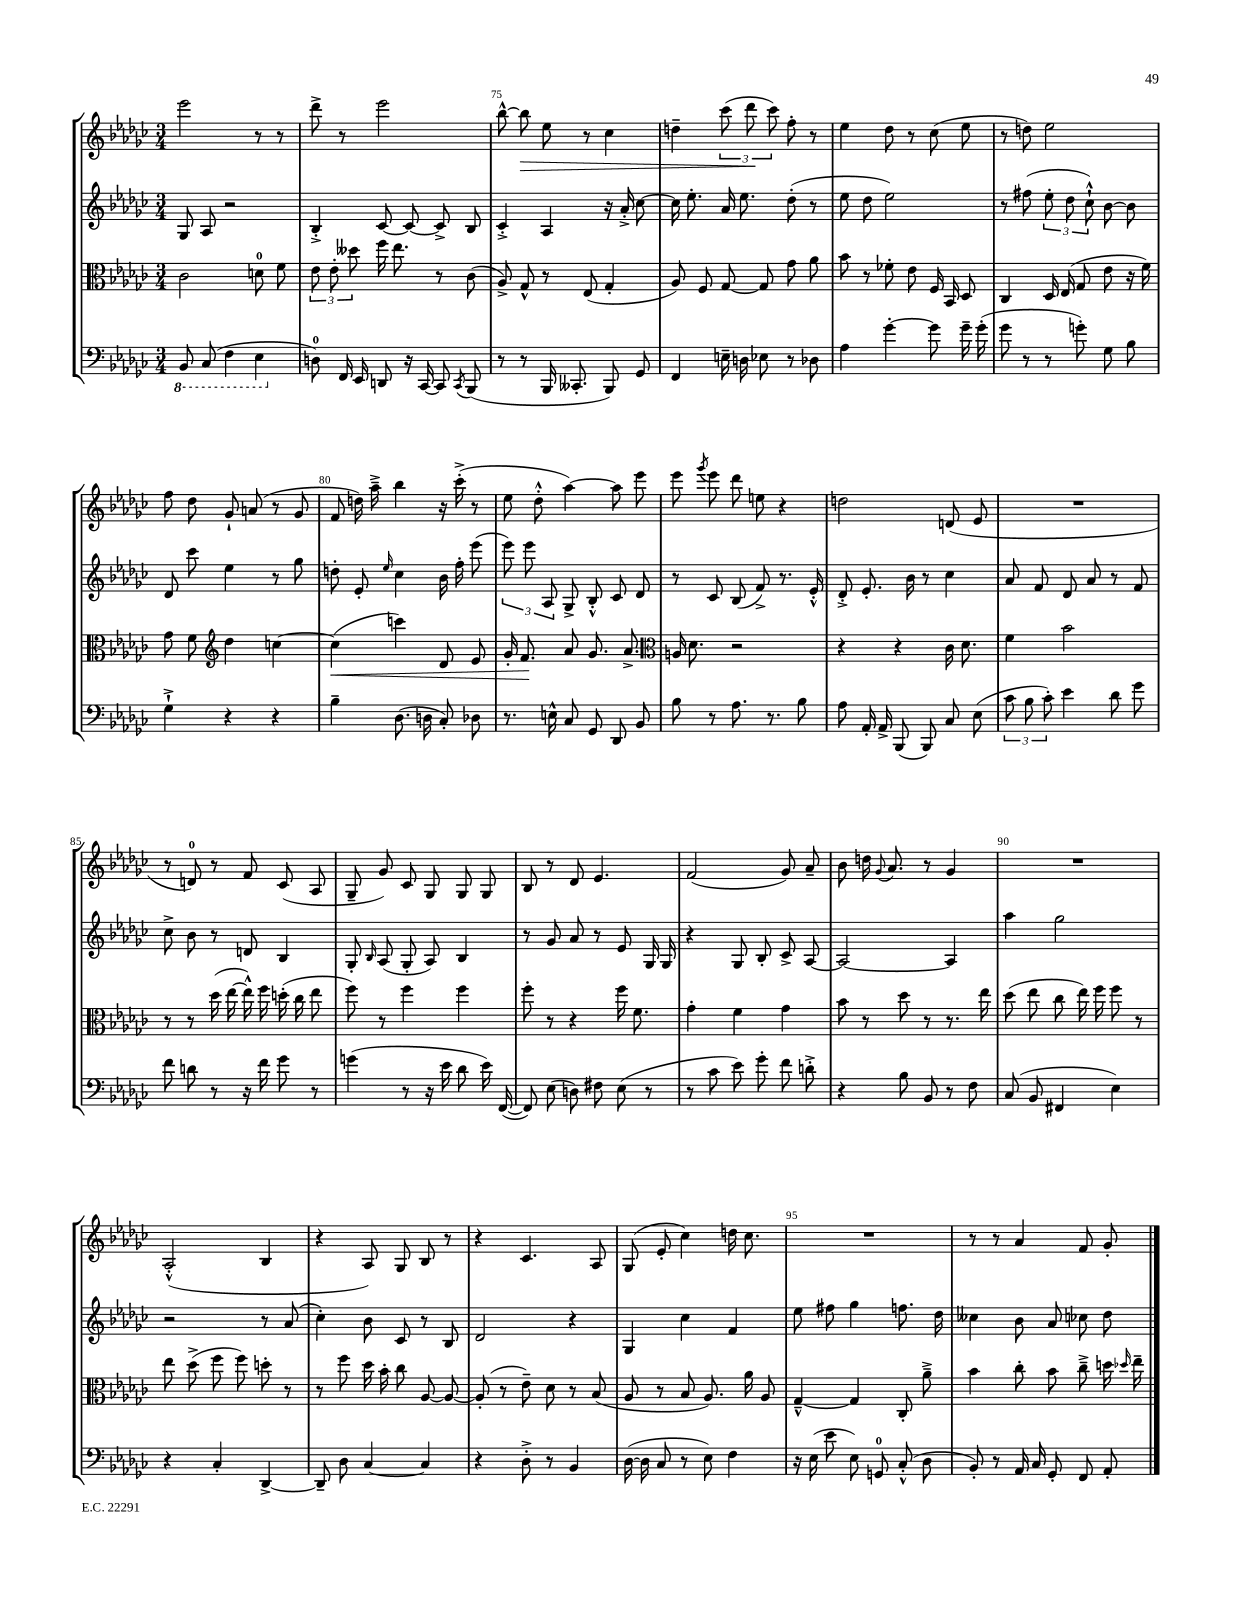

**kern	**kern	**dynam	**kern	**kern	**dynam
*part4	*part3	*part3	*part2	*part1	*part1
*staff4	*staff3	*staff3	*staff2	*staff1	*staff1
*clefF4	*clefC3	*	*clefG2	*clefG2	*
*k[b-e-a-d-g-c-]	*k[b-e-a-d-g-c-]	*	*k[b-e-a-d-g-c-]	*k[b-e-a-d-g-c-]	*
*M3/4	*M3/4	*	*M3/4	*M3/4	*
*8ba	*	*	*	*	*
=73	=73	=73	=73	=73	=73
8BBB-/	2c-\	.	8G-/	2eee-\	.
(8CC-/	.	.	8A-/	.	.
4FF\	.	.	2r	.	.
4EE-\	8dn\	.	.	8r	.
.	8f\	.	.	8r	.
=74	=74	=74	=74	=74	=74
*X8ba	*	*	*	*	*
8Dn\)	12e-\	.	4B-'^/	8ddd-^\	.
.	12e-'\	.	.	.	.
16FF/	.	.	.	8r	.
.	12dd--X\	.	.	.	.
16EE-/	.	.	.	.	.
8DDn/	16ff\	.	[8c-/	2eee-\	.
.	8.ee-\	.	.	.	.
16r	.	.	8c-/_	.	.
[16CC-/	.	.	.	.	.
8CC-/]	8r	.	8c-^/]	.	.
8qCC-/	.	.	.	.	.
(8BBB-/	(8c-\	.	8B-/	.	.
=75	=75	=75	=75	=75	=75
8r	8A-^/)	.	4c-'^/	[8bb-^^\	.
!	!	!	!	!	!LO:HP:b
8r	8G-^^/	.	.	8bb-\]	>
16BBB-/	8r	.	4A-/	8ee-\	.
8.CC--X'/	.	.	.	.	.
.	(8E-/	.	.	8r	.
8BBB-/)	4G-'/	.	16r	4cc-\	.
.	.	.	16a-'^/	.	.
8GG-/	.	.	[8cc-\	.	.
=76	=76	=76	=76	=76	=76
4FF/	8A-/)	.	16cc-\]	4ddn~\	.
.	.	.	8.ee-'\	.	.
.	8F/	.	.	.	.
16En~\	[8G-/	.	16a-/	(12ccc-\	.
16Dn\	.	.	8.ee-\	.	.
.	.	.	.	12ddd-\	.
8E-X\	8G-/]	.	.	.	.
.	.	.	.	12ccc-\)	]
8r	8g-\	.	(8dd-'\	8ff'\	.
8D-X\	8a-\	.	8r	8r	.
=77	=77	=77	=77	=77	=77
4A-\	8b-\	.	8ee-\	4ee-\	.
.	8r	.	8dd-\	.	.
[4g-'\	8f-X'\	.	2ee-\)	8dd-\	.
.	8e-\	.	.	8r	.
8g-\]	16F/	.	.	(8cc-\	.
.	16BB-/	.	.	.	.
16g-~\	8D-/	.	.	8ee-\	.
(16g-'\	.	.	.	.	.
=78	=78	=78	=78	=78	=78
8g-\	4C-/	.	8r	8r	.
8r	.	.	(8ff#X\	8ddn\)	.
8r	16D-/	.	12ee-'\	2ee-\	.
.	(16E-/	.	.	.	.
.	.	.	12dd-\	.	.
8gn'\)	8G-/	.	.	.	.
.	.	.	12cc-`^^\)	.	.
8G-\	8e-\	.	[8b-\	.	.
8B-\	16r	.	8b-\]	.	.
.	16f\)	.	.	.	.
!!LO:LB:g=z
=79	=79	=79	=79	=79	=79
4G-`^\	8g-\	.	8d-/	8ff\	.
.	8f\	.	8ccc-\	8dd-\	.
*	*clefG2	*	*	*	*
4r	4dd-\	.	4ee-\	8g-`/	.
.	.	.	.	(8an/	.
4r	[4ccn\	.	8r	8r	.
.	.	.	8gg-\	8g-/	.
=80	=80	=80	=80	=80	=80
!	!	!LO:HP:b	!	!	!
4B-~\	(4cc\]	<	8ddn'\	8f/	.
.	.	.	8e-'/	16ddn\)	.
.	.	.	.	16aa-~^\	.
.	.	.	16qqee-/	.	.
(8.D-\	4cccn\)	.	4cc-\	4bb-\	.
16Dn\	.	.	.	.	.
8C-'/)	8d-/	.	16b-\	16r	.
.	.	.	16ff'\	(16ccc-'^\	.
8D-X\	8e-/	.	(8eee-\	8r	.
=81	=81	=81	=81	=81	=81
8.r	16g-'/	.	12eee-\)	8ee-\	.
.	8.f/	.	.	.	.
.	.	.	12eee-\	.	.
.	.	.	.	8dd-'^^\	.
.	.	.	12A-/	.	.
16En^^\	.	.	.	.	.
8C-/	8a-/	[	8G-^/	[4aa-\)	.
8GG-/	8.g-/	.	8B-'^^/	.	.
8DD-/	.	.	8c-/	8aa-\]	.
.	8.a-^/	.	.	.	.
8BB-/	.	.	8d-/	8eee-\	.
=82	=82	=82	=82	=82	=82
*	*clefC3	*	*	*	*
8B-\	16An/	.	8r	8eee-\	.
.	8.d-\	.	.	.	.
.	.	.	.	8qggg-/	.
8r	.	.	8c-/	8eee-\	.
8.A-\	2r	.	(8B-/	8ddd-\	.
.	.	.	8f^/)	8een\	.
8.r	.	.	.	.	.
.	.	.	8.r	4r	.
8B-\	.	.	.	.	.
.	.	.	16e-'^^/	.	.
=83	=83	=83	=83	=83	=83
8A-\	4r	.	8d-'^/	2ddn\	.
16AA-'/	.	.	8.e-'/	.	.
16AA-^/	.	.	.	.	.
(8BBB-/	4r	.	.	.	.
.	.	.	16b-\	.	.
8BBB-/)	.	.	8r	.	.
8C-/	16c-\	.	4cc-\	(8dn/	.
.	8.d-\	.	.	.	.
(8E-\	.	.	.	8e-/	.
=84	=84	=84	=84	=84	=84
12c-\	4f\	.	8a-/	2.r	.
12B-\	.	.	.	.	.
.	.	.	8f/	.	.
12c-'\)	.	.	.	.	.
4e-\	2b-\	.	8d-/	.	.
.	.	.	8a-/	.	.
8d-\	.	.	8r	.	.
8g-\	.	.	8f/	.	.
!!LO:LB:g=z
=85	=85	=85	=85	=85	=85
8f\	8r	.	8cc-^\	8r	.
8dn\	8r	.	8b-\	8dn/)	.
8r	(16dd-\	.	8r	8r	.
.	[16ee-\	.	.	.	.
16r	16ee-^^\])	.	8dn/	8f/	.
16f\	16ff\	.	.	.	.
8g-\	(16ddn'\	.	4B-/	(8c-/	.
.	16cc-\	.	.	.	.
8r	8ee-\	.	.	8A-/	.
=86	=86	=86	=86	=86	=86
(4gn\	8ff\)	.	8G-'/	8G-~/	.
.	.	.	16qqB-/	.	.
.	8r	.	(8A-/	8g-/)	.
8r	4ff\	.	8G-'/	8c-/	.
16r	.	.	8A-/)	8G-/	.
16e-\	.	.	.	.	.
8d-\	4ff\	.	4B-/	8G-/	.
16e-\)	.	.	.	8G-/	.
([16FF/	.	.	.	.	.
=87	=87	=87	=87	=87	=87
8FF/])	8ff'\	.	8r	8B-/	.
(8E-\	8r	.	8g-/	8r	.
8Dn\)	4r	.	8a-/	8d-/	.
8F#X\	.	.	8r	4.e-/	.
(8E-\	16ff\	.	8e-/	.	.
.	8.f\	.	.	.	.
8r	.	.	16G-/	.	.
.	.	.	16G-/	.	.
=88	=88	=88	=88	=88	=88
8r	4g-'\	.	4r	(2f/	.
8c-\	.	.	.	.	.
8e-\)	4f\	.	8G-/	.	.
8g-'\	.	.	8B-'/	.	.
8f\	4g-\	.	8c-^/	8g-/)	.
8dn'^\	.	.	[8A-/	8a-~/	.
=89	=89	=89	=89	=89	=89
4r	8b-\	.	2A-/_	8b-\	.
.	8r	.	.	16ddn\	.
.	.	.	.	8qqg-/	.
.	.	.	.	8.a-/	.
8B-\	8dd-\	.	.	.	.
8BB-/	8r	.	.	8r	.
8r	8.r	.	4A-/]	4g-/	.
8F\	.	.	.	.	.
.	16ee-\	.	.	.	.
=90	=90	=90	=90	=90	=90
(8C-/	(8dd-\	.	4aa-\	2.r	.
8BB-/	8ee-\	.	.	.	.
4FF#X/	8cc-\	.	2gg-\	.	.
.	16ee-\)	.	.	.	.
.	16ff\	.	.	.	.
4E-\)	8ff\	.	.	.	.
.	8r	.	.	.	.
!!LO:LB:g=z
=91	=91	=91	=91	=91	=91
4r	8ee-\	.	2r	(2A-'^^/	.
.	(8dd-^\	.	.	.	.
4C-'/	8ff\	.	.	.	.
.	8ff\)	.	.	.	.
[4DD-^/	8ddn'\	.	8r	4B-/	.
.	8r	.	(8a-/	.	.
=92	=92	=92	=92	=92	=92
8DD-~/]	8r	.	4cc-'\)	4r	.
8D-\	8ff\	.	.	.	.
[4C-/	16dd-\	.	8b-\	8A-/)	.
.	16b-'\	.	.	.	.
.	8cc-\	.	8c-/	8G-/	.
4C-/]	[8A-/	.	8r	8B-/	.
.	8A-/_	.	8B-/	8r	.
=93	=93	=93	=93	=93	=93
4r	(8A-'/]	.	2d-/	4r	.
.	8r	.	.	.	.
8D-'^\	8e-~\)	.	.	4.c-/	.
8r	8d-\	.	.	.	.
4BB-/	8r	.	4r	.	.
.	(8B-/	.	.	8A-/	.
=94	=94	=94	=94	=94	=94
([16D-\	8A-/	.	4G-/	(8G-/	.
16D-\]	.	.	.	.	.
8C-/	8r	.	.	8e-'/	.
8r	8B-/	.	4cc-\	4cc-\)	.
8E-\)	8.A-/)	.	.	.	.
4F\	.	.	4f/	16ddn\	.
.	16a-\	.	.	8.cc-\	.
.	8A-/	.	.	.	.
=95	=95	=95	=95	=95	=95
16r	[4G-~^^/	.	8ee-\	2.r	.
(16E-\	.	.	.	.	.
8e-\	.	.	8ff#X\	.	.
8E-\)	4G-/]	.	4gg-\	.	.
8GGn/	.	.	.	.	.
(8C-'^^/	8C-'/	.	8.ffn\	.	.
8D-\	8a-~^\	.	.	.	.
.	.	.	16dd-\	.	.
=96	=96	=96	=96	=96	=96
8BB-'/)	4b-\	.	4cc--X\	8r	.
8r	.	.	.	8r	.
16AA-/	8cc-'\	.	8b-\	4a-/	.
16C-/	.	.	.	.	.
8GG-'/	8b-\	.	8a-/	.	.
8FF/	8cc-~^\	.	8cc-X\	8f/	.
8AA-'/	16ddn\	.	8dd-\	8g-'/	.
.	16qqdd-X/	.	.	.	.
.	16ee-~\	.	.	.	.
==	==	==	==	==	==
*-	*-	*-	*-	*-	*-
